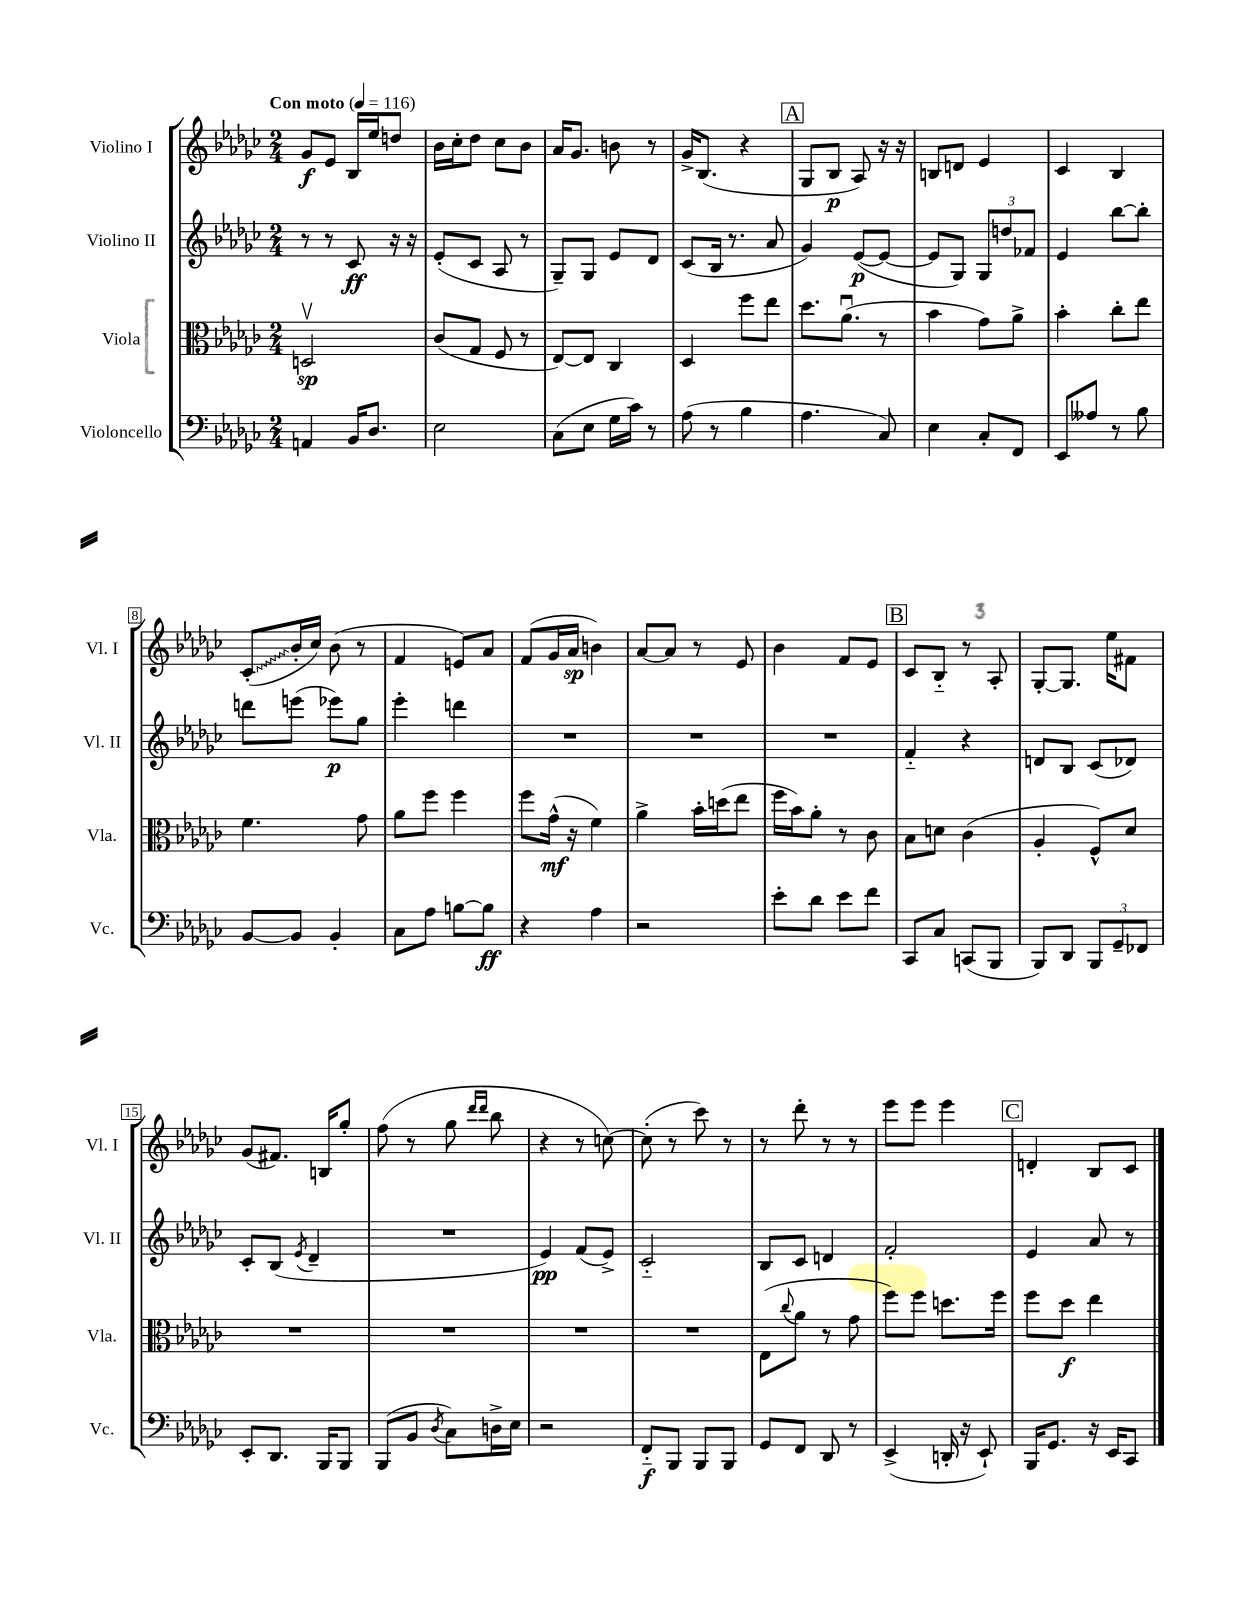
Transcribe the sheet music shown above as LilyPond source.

<<
\new StaffGroup <<
\new Staff = "s0" \with { instrumentName = "Violino I" shortInstrumentName = "Vl. I" } {
    \clef treble \key ges \major \numericTimeSignature \time 2/4 \tempo "Con moto" 4 = 116
    ges'8\f ees'8 bes16 ees''16 d''8 |
    bes'16 ces''16-. des''8 ces''8 bes'8 |
    aes'16 ges'8. b'8 r8 |
    ges'16-> bes8.( r4 |
    \mark \markup { \box "A" } ges8 bes8\p aes8) r16 r16 |
    b8 d'8 ees'4 |
    ces'4 bes4 |
    \once \override Glissando.style = #'zigzag ces'8-.\glissando( bes'16-. ces''16) bes'8( r8 |
    f'4 e'8) aes'8 |
    f'8( ges'16 aes'16\sp b'4) |
    aes'8~ aes'8 r8 ees'8 |
    bes'4 f'8 ees'8 |
    \mark \markup { \box "B" } ces'8 bes8-_ r8 aes8-. |
    ges8~-. ges8. ees''16 fis'8 |
    ges'8( fis'8.) b16 ges''8-. |
    f''8( r8 ges''8 \grace { des'''16 des'''16 } bes''8 |
    r4 r8 c''8~) |
    c''8-.( r8 ces'''8) r8 |
    r8 des'''8-. r8 r8 |
    ees'''8 ees'''8 ees'''4 |
    \mark \markup { \box "C" } d'4-. bes8 ces'8 \bar "|." |
}
\new Staff = "s1" \with { instrumentName = "Violino II" shortInstrumentName = "Vl. II" } {
    \clef treble \key ges \major \numericTimeSignature \time 2/4
    r8 r8 ces'8\ff r16 r16 |
    ees'8-.( ces'8 aes8 r8 |
    ges8--) ges8 ees'8 des'8 |
    ces'8( bes16 r8. aes'8 |
    \mark \markup { \box "A" } ges'4) ees'8~\p( ees'8~ |
    ees'8 ges8) \tuplet 3/2 { ges8 d''8 fes'8 } |
    ees'4 bes''8~ bes''8-. |
    d'''8 e'''8( ees'''8\p) ges''8 |
    ees'''4-. d'''4 |
    R2 |
    R2 |
    R2 |
    \mark \markup { \box "B" } f'4-_ r4 |
    d'8 bes8 ces'8( des'8) |
    ces'8-. bes8( \acciaccatura { ees'8 } des'4-- |
    R2 |
    ees'4\pp) f'8( ees'8->) |
    ces'2-_ |
    bes8 ces'8 d'4 |
    f'2-. |
    \mark \markup { \box "C" } ees'4 aes'8 r8 \bar "|." |
}
\new Staff = "s2" \with { instrumentName = "Viola" shortInstrumentName = "Vla." } {
    \clef alto \key ges \major \numericTimeSignature \time 2/4
    d2\upbow\sp |
    ces'8( ges8 f8 r8 |
    ees8~) ees8 ces4 |
    des4 f''8 ees''8 |
    \mark \markup { \box "A" } des''8. aes'8.\downbow( r8 |
    bes'4 ges'8) aes'8-> |
    bes'4-. ces''8-. ees''8 |
    f'4. ges'8 |
    aes'8 f''8 f''4 |
    f''8 ges'16-^\mf( r16 f'4) |
    aes'4-> bes'16-. d''16( ees''8 |
    f''16 bes'16) aes'8-. r8 ces'8 |
    \mark \markup { \box "B" } bes8 d'8 ces'4( |
    aes4-. f8-^) des'8 |
    R2 |
    R2 |
    R2 |
    R2 |
    ees8( \appoggiatura { ces''8 } aes'8 r8 ges'8 |
    f''8) f''8 d''8. f''16 |
    \mark \markup { \box "C" } f''8 des''8\f ees''4 \bar "|." |
}
\new Staff = "s3" \with { instrumentName = "Violoncello" shortInstrumentName = "Vc." } {
    \clef bass \key ges \major \numericTimeSignature \time 2/4
    a,4 bes,16 des8. |
    ees2 |
    ces8( ees8 ges16 ces'16) r8 |
    aes8( r8 bes4 |
    \mark \markup { \box "A" } aes4. ces8) |
    ees4 ces8-. f,8 |
    ees,8 aeses8 r8 bes8 |
    bes,8~ bes,8 bes,4-. |
    ces8 aes8 b8~ b8\ff |
    r4 aes4 |
    r2 |
    ees'8-. des'8 ees'8 f'8 |
    \mark \markup { \box "B" } ces,8 ces8 c,8( bes,,8 |
    bes,,8) des,8 \tuplet 3/2 { bes,,8 ges,8-- fes,8 } |
    ees,8-. des,8. bes,,16 bes,,8 |
    bes,,8( bes,8 \acciaccatura { des8 } ces8) d16-> ees16 |
    r2 |
    f,8-_\f bes,,8 bes,,8 bes,,8 |
    ges,8 f,8 des,8 r8 |
    ees,4->( d,16-. r16 ees,8-!) |
    \mark \markup { \box "C" } bes,,16 ges,8. r16 ees,16 ces,8 \bar "|." |
}
>>
>>
\layout { \context { \Score \override BarNumber.stencil = #(make-stencil-boxer 0.1 0.3 ly:text-interface::print) } }
